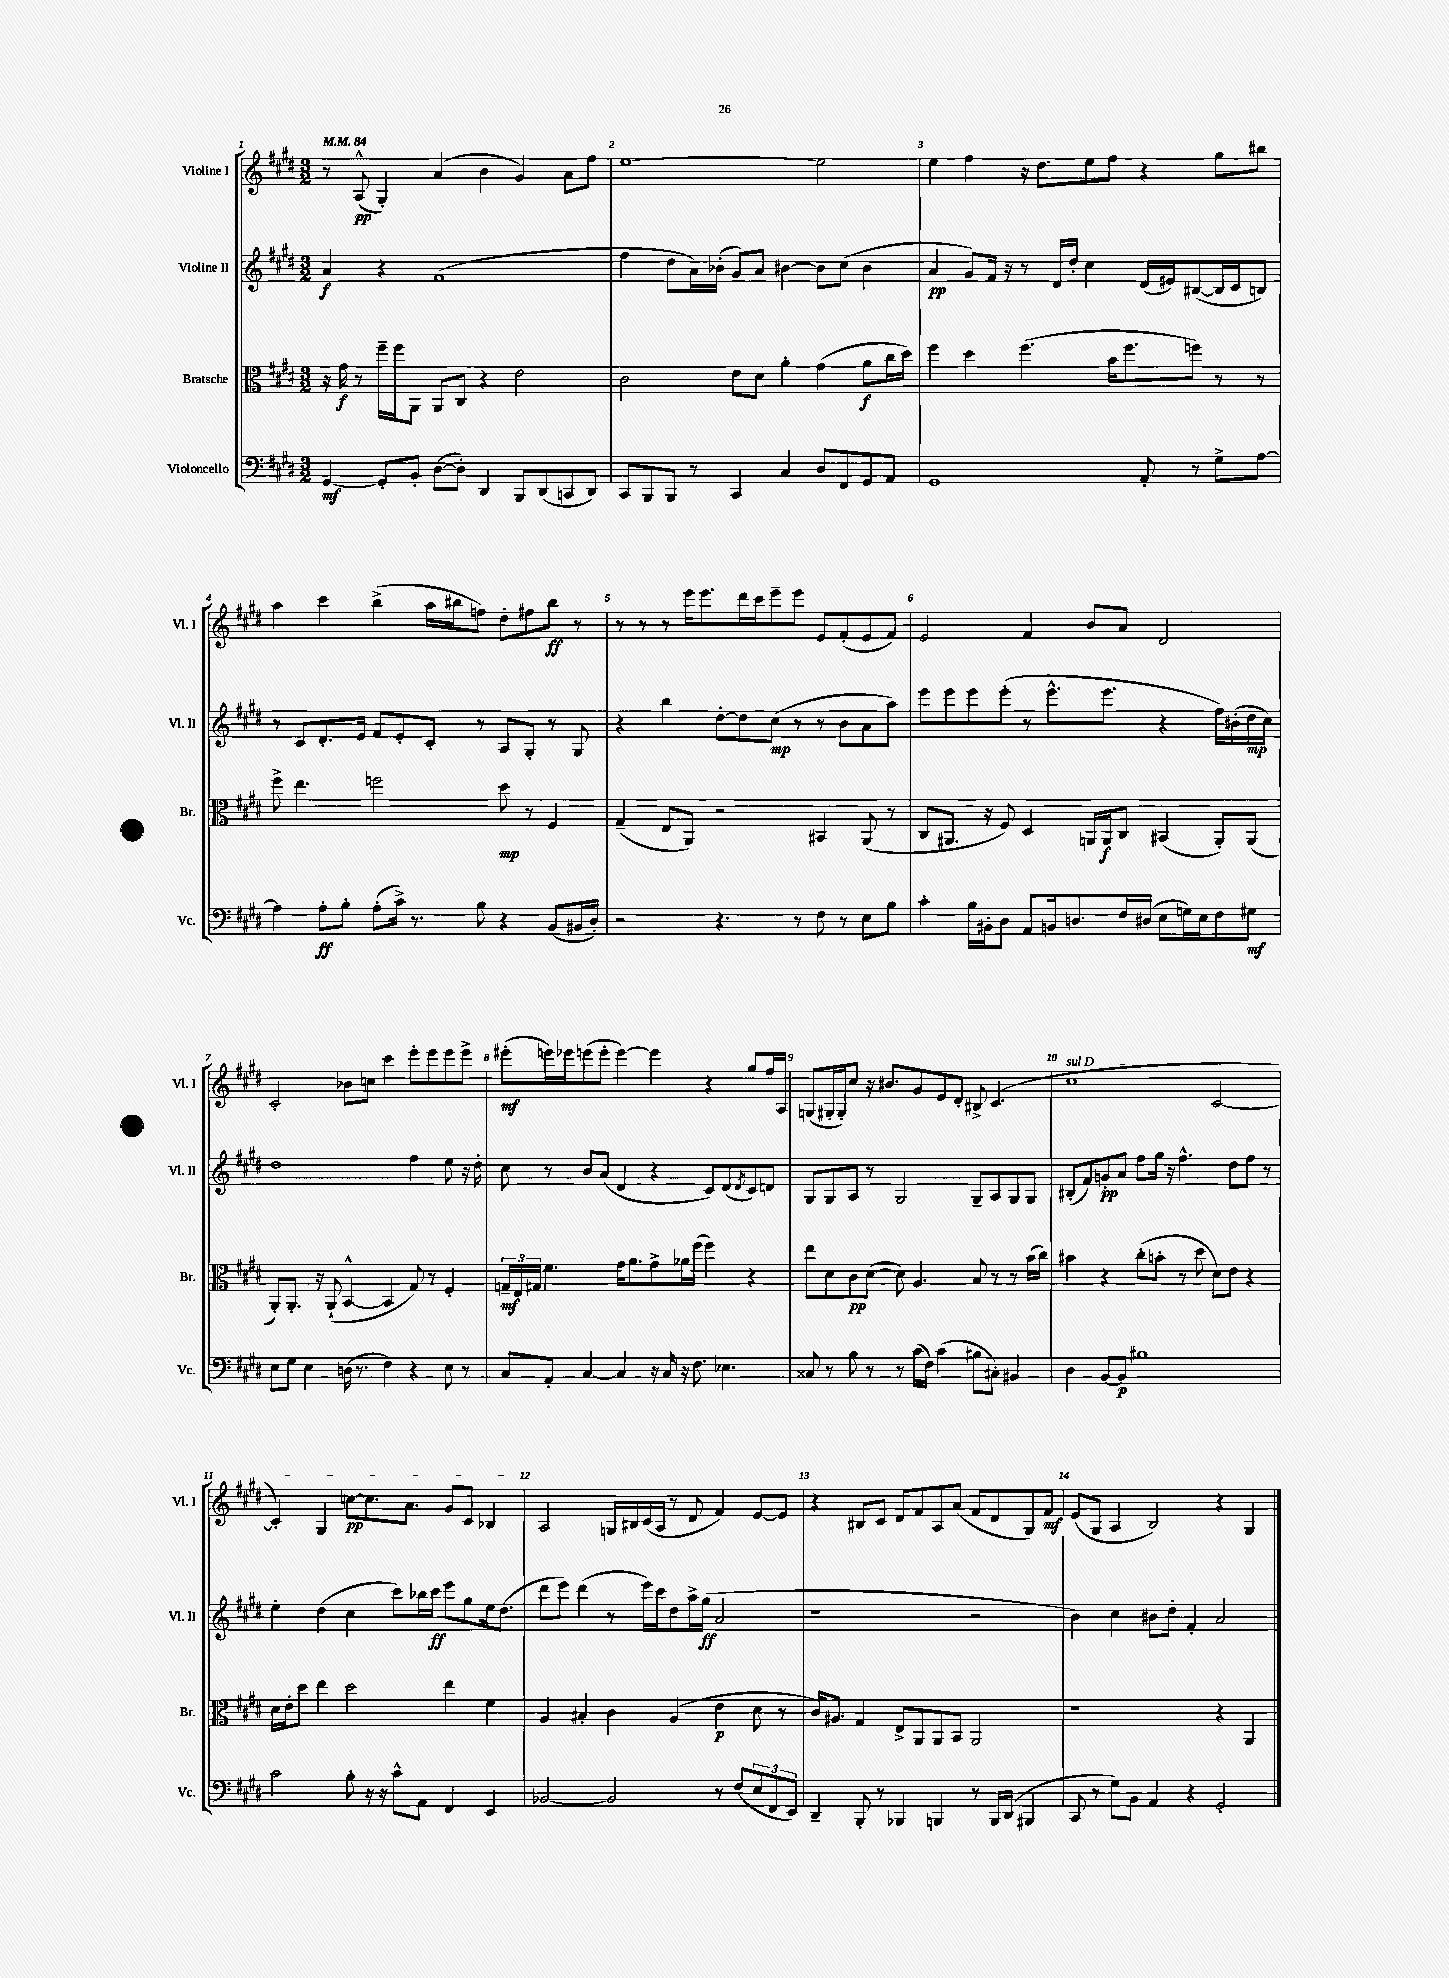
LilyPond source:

<<
\new StaffGroup <<
\new Staff = "s0" \with { instrumentName = "Violine I" shortInstrumentName = "Vl. I" } {
    \clef treble \key e \major \numericTimeSignature \time 3/2 \tempo 4 = 84
    r8 a8-^\pp( gis4-.) a'4( b'4 gis'4) a'8 fis''8 |
    e''1~ e''2 |
    e''4 fis''4 r16 dis''8. e''8 fis''8 r4 gis''8 bis''8 |
    a''4 cis'''4 b''4->( a''16 bis''16 f''8) dis''8-. fis''8 bis''8\ff r8 |
    r8 r8 r8 e'''16 e'''8. dis'''16 cis'''16 e'''8-- e'''8 e'8 fis'8-.( e'8 fis'8) |
    e'2 fis'4 b'8 a'8 dis'2 |
    cis'2-. bes'8 c''8 cis'''4 e'''8-. e'''8 e'''8 e'''8-> |
    eis'''8-.\mf( e'''16) ees'''16 e'''8( e'''8-. e'''4~) e'''4 r4 gis''8 fis''16 a16 |
    g8( gis16-. gis16-.) cis''8 r16 bis'8. gis'8 e'8 dis'8-. bis8-> cis'4.( |
    \once \override TextSpanner.bound-details.left.text = \markup { \italic "sul D" } cis''1\startTextSpan cis'2~ |
    cis'4-.) gis4 c''8~\pp c''8. a'8. gis'8 cis'8 bes4\stopTextSpan |
    a2 g16 bis16 cis'16( a16 r8 dis'8 fis'4) e'8~ e'8 |
    r4 bis8 cis'8 dis'8 fis'8 a8 a'8( fis'8 dis'8 gis8) fis'8\mf |
    e'8( gis8 a4 b2) r4 gis4 \bar "|." |
}
\new Staff = "s1" \with { instrumentName = "Violine II" shortInstrumentName = "Vl. II" } {
    \clef treble \key e \major \numericTimeSignature \time 3/2
    a'4\f r4 fis'1( |
    fis''4 dis''8 a'16) bes'16-.( gis'8) a'8 bis'4~ bis'8 cis''8( bis'4 |
    a'4\pp gis'8) fis'16 r16 r8 dis'16 dis''16-. cis''4 dis'16( eis'16) bis8~( bis16 cis'16 b8) |
    r8 cis'8 dis'8.-. e'16 fis'8 e'8-. cis'8-. r8 a8 gis8-. r8 gis8 |
    r4 b''4 dis''8~-. dis''8 cis''8\mp( r8 r8 b'8 a'8 a''8) |
    e'''8 e'''8 e'''8 e'''8-.( r8 e'''8.-^ e'''8. r4 fis''16) bis'16-.( dis''16\mp cis''16) |
    dis''1 fis''4 e''8 r16 dis''16-. |
    cis''8 r8 b'8 a'8( dis'4 r4 cis'8) dis'8( \acciaccatura { dis'8 } cis'8) d'8 |
    gis8 gis8 a8 r8 gis2 gis8-- a8 gis8 gis8 |
    bis8-.( fis'8) g'8-.\pp a'8 fis''8 gis''16 r16 fis''4.-^ dis''8 fis''8 r8 |
    e''4-. dis''4( cis''4 cis'''8) bes''16 cis'''16\ff e'''8 gis''8 e''16 dis''8.( |
    dis'''8 e'''8) dis'''4( r8 e'''16) cis'''16 dis''8 a''16-> gis''16\ff( a'2 |
    r1 r2 |
    b'4) cis''4 bis'8 dis''8-. fis'4-. a'2 \bar "|." |
}
\new Staff = "s2" \with { instrumentName = "Bratsche" shortInstrumentName = "Br." } {
    \clef alto \key e \major \numericTimeSignature \time 3/2
    r16 gis'16\f r8 fis''16-- fis''16 a,8 a,8 cis8 r4 e'2 |
    cis'2 e'8 dis'8 a'4-. gis'4( a'8\f cis''16 dis''16) |
    fis''4 dis''4 fis''4.( b'16 fis''8. f''8) r8 r8 |
    fis''8-> e''4. f''2 dis''8\mp r8 fis4 |
    gis4--( e8 a,8) r2 bis,4 a,8( r8 |
    cis8 ais,8. r16 fis8) dis4 a,16 a,16\f cis8 bis,4( a,8-.) a,8( |
    a,8-.) a,8.-. r16 a,8-!( b,4~-^ b,4 gis8) r8 fis4-. |
    \tuplet 3/2 { g16--\mf e16 gis16 } fis'4. gis'16 a'8. gis'8-> aes'16 fis''16( fis''4) r4 |
    e''8 dis'8 cis'8\pp dis'8~( dis'8) a4. b8 r8 r8 b'16( cis''16) |
    bis'4 r4 cis''8-.( b'8-. r8 dis''8 dis'8) e'8 r4 |
    dis'16 e'16-. dis''8 e''4 dis''2 e''4 fis'4 |
    a4 bis4-. cis'4 a4( e'4\p dis'8 r8 |
    cis'16) ais8. gis4 e8-> a,8 a,8 b,8 a,2 |
    r1 r4 a,4 \bar "|." |
}
\new Staff = "s3" \with { instrumentName = "Violoncello" shortInstrumentName = "Vc." } {
    \clef bass \key e \major \numericTimeSignature \time 3/2
    gis,4~\mf gis,8-. b,8-. dis8~( dis8-.) dis,4 b,,8 dis,8( c,8 dis,8) |
    cis,8 b,,8 b,,8 r8 cis,4 cis4 dis8 fis,8 gis,8 a,8 |
    gis,1 a,8-. r8 gis8-> a8~ |
    a4 a8-.\ff b8-. a8-.( cis'16->) r8. b8 r4 b,8( bis,16 dis16-.) |
    r2 r4. r8 fis8 r8 e8 b8 |
    cis'4-. b16 bis,16-. dis8 a,8 b,16 d8. fis16 dis16( e8 g16) e16 fis8 gis8\mf |
    e8 gis8 e4 d16( r8. fis4) r4 e8 r8 |
    cis8 a,8-. cis4~ cis4 r16 cis16 r16 fis8. ees4. |
    cisis8 r8 b8 r8 r8 cis'16( fis16) cis'4( bis8 cis8-.) bis,4 |
    dis4 b,8~ b,8\p bis1 |
    cis'2 b8-. r16 r16 cis'8-^ a,8 fis,4 e,4 |
    bes,2~ bes,2 r8 fis8( \tuplet 3/2 { e8 fis,8 e,8) } |
    dis,4-- b,,8-. r8 bes,,4 b,,4 r8 b,,16 dis,16( bis,,4 |
    cis,8 r8 gis8) b,8 a,4 r4 gis,2-. \bar "|." |
}
>>
>>
\layout { \context { \Score \override BarNumber.break-visibility = ##(#f #t #t) barNumberVisibility = #all-bar-numbers-visible } }
